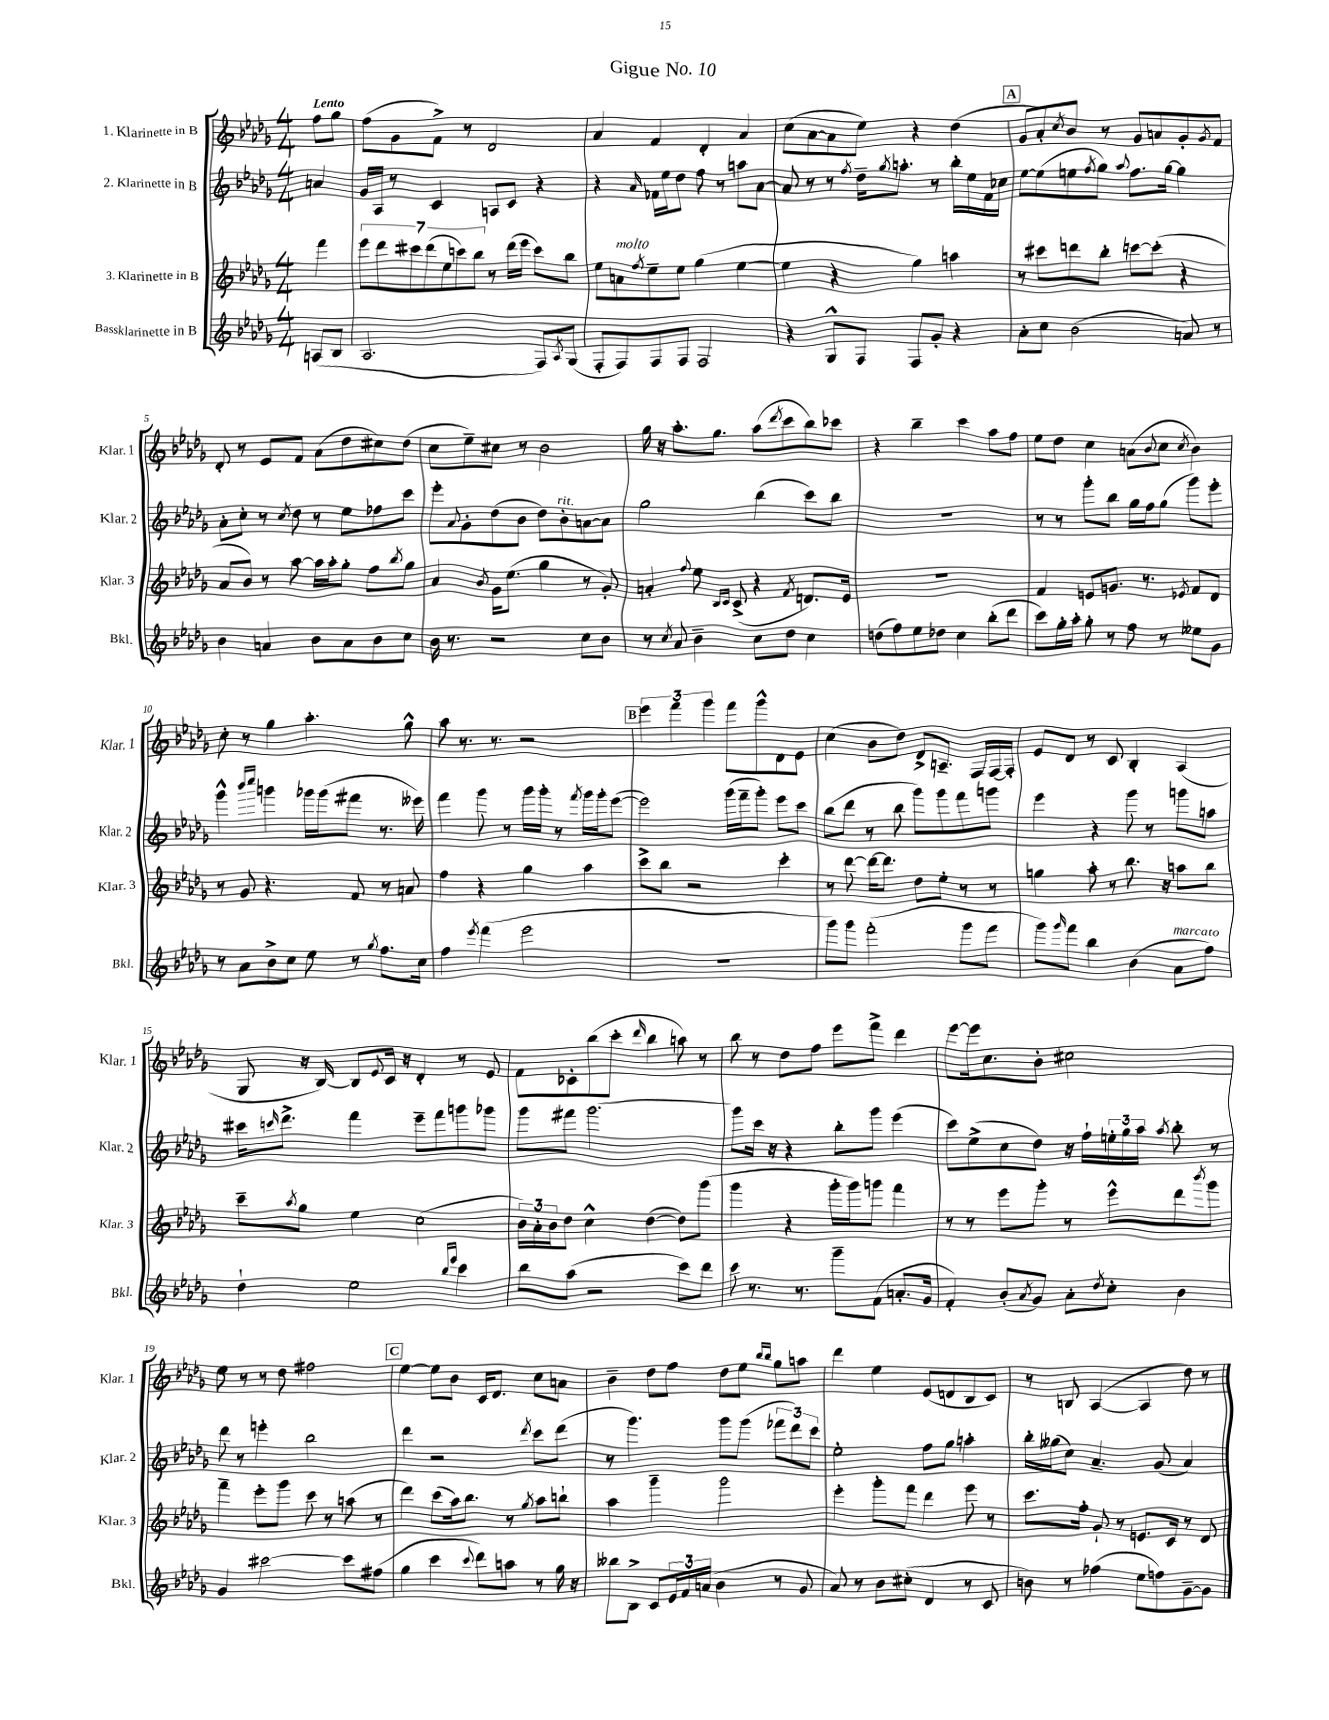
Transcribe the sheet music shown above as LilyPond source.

\header { title = "Gigue No. 10" }
<<
\new StaffGroup <<
\new Staff = "s0" \with { instrumentName = "1. Klarinette in B" shortInstrumentName = "Klar. 1" } {
    \clef treble \key des \major \numericTimeSignature \time 4/4 \partial 4 \tempo "Lento"
    f''8 ges''8 |
    f''8( ges'8 f'8->) r8 des'2 |
    aes'4 f'4 des'4-. aes'4 |
    c''8( aes'8~ aes'8 ees''8) r4 des''4( |
    \mark \markup { \box "A" } ges'8 aes'8-.) \acciaccatura { c''8 } bes'8 r8 ges'8 a'8 ges'8-. \acciaccatura { ges'8 } f'8 |
    des'8-. r8 ees'8 f'8 aes'8( des''8 cis''8) des''8( |
    c''8 ees''8--) cis''8 r8 bes'2 |
    ges''16 r16 aes''8.-. ges''8. aes''8( \acciaccatura { des'''8 } c'''8 bes''8) ces'''8 |
    r4 bes''4-- c'''4 aes''8 f''8 |
    ees''8 des''8 c''4 a'8( \appoggiatura { bes'8 } c''8 \acciaccatura { c''8 } bes'4) |
    c''8-. r8 ges''4 aes''4.-. ges''8-^ |
    aes''8 r8. r8. r2 |
    \mark \markup { \box "B" } \tuplet 3/2 { ees'''4 f'''4 ges'''4 } f'''8 ges'''8-^ des'8 ees'8 |
    c''4( bes'8 des''8) des'8-> a8.-- f16 f16~ f16-. |
    ees'8 des'8 r8 c'8 bes4-. aes4( |
    ges8 r16 bes16~) bes8 \appoggiatura { ees'8 } c'16 r16 des'4-. r8 ees'8 |
    f'8 ces'8-. bes''8( c'''8-. \grace { des'''16 } bes''4 a''8) r8 |
    bes''8 r8 des''8 f''8 ees'''8 f'''8-> des'''4 |
    ees'''8~ ees'''16 c''8. bes'8-. cis''2 |
    ees''8 r8 r8 des''8 fis''2 |
    \mark \markup { \box "C" } ees''4~ ees''8 bes'8 c'16 des'8. c''8 a'8 |
    bes'4-- des''8 f''8 des''8 ees''8 \grace { bes''16 bes''16 } ges''8 a''8 |
    des'''4 ees''4 ees'8( d'8 bes8 c'8) |
    r8 b8 aes4~( aes4 des''8) r8 \bar "|." |
}
\new Staff = "s1" \with { instrumentName = "2. Klarinette in B" shortInstrumentName = "Klar. 2" } {
    \clef treble \key des \major \numericTimeSignature \time 4/4 \partial 4
    a'4 |
    ges'16 aes16 r8 c'4 a8 c'8 r4 |
    r4 \grace { aes'16 } fes'16 ees''16 des''8 f''8 r8 a''8 aes'8~ |
    aes'8 r8 r8 \acciaccatura { f''8 } des''16-- \acciaccatura { ges''8 } a''8.-. r8 bes''16-. ees''16 f'16 ces''16 |
    \mark \markup { \box "A" } ees''8~ ees''8( e''8 \acciaccatura { f''8 } ges''8) \appoggiatura { aes''8 } f''8. ges''16~ ges''4 |
    aes'8-. c''8-. r8 \acciaccatura { c''8 } des''8 r8 ees''8 fes''8 c'''8 |
    ees'''8-. \appoggiatura { aes'8 } ges'8-. des''8( bes'8 des''8) bes'8-.^\markup { \italic "rit." } a'8~ a'8 |
    ges''2 bes''4( c'''8) bes''8 |
    R1 |
    r8 r8 ges'''8-. bes''8 ges''16 f''16 ges''8( ges'''8) ees'''8-. |
    ges'''4-^ \grace { bes'''16 c''''16 } g'''4 ges'''16 ges'''16( fis'''8 r8. eeses'''16) |
    f'''4 ges'''8 r8 ges'''16 ges'''16-. r8 \acciaccatura { f'''8 } ges'''16 ges'''16-. ees'''8~( |
    \mark \markup { \box "B" } ees'''2) ges'''16( f'''16-- ges'''8-.) ees'''8 c'''8 |
    bes''8( des'''8 r8 bes''8 ges'''8) ges'''8 f'''8 g'''8 |
    ees'''4 r4 ges'''8 r8 g'''8 a''8 |
    cis'''16 \grace { c'''16 } des'''8.-> f'''4 ees'''8-- f'''8 g'''8 ges'''8 |
    ges'''8 fis'''8 ges'''2.~ |
    ges'''8 c'''16 r16 r4 bes''8-. ges'''8 ees'''4( |
    c'''8) ees''8->( c''8 des''8) r16 f''16-! \tuplet 3/2 { e''16-. ges''16 aes''16 } \acciaccatura { aes''8 } bes''8-. r8 |
    des'''8 r8 e'''4-. bes''2 |
    \mark \markup { \box "C" } des'''4 r2 \acciaccatura { des'''8 } c'''8 des'''8( |
    r8 ges'''4.) ges'''8 ges'''8( \tuplet 3/2 { fes'''8 des'''8) c'''8 } |
    ees''2-. f''8 ges''8 a''4-. |
    bes''16-. geses''16( c''8) aes'4.-- ges'8( aes'4) \bar "|." |
}
\new Staff = "s2" \with { instrumentName = "3. Klarinette in B" shortInstrumentName = "Klar. 3" } {
    \clef treble \key des \major \numericTimeSignature \time 4/4 \partial 4
    f'''4 |
    \tuplet 7/4 { ees'''8 des'''8 cis'''8 des'''8( ees''8 c'''8) bes''8 } r8 des'''16( ees'''16 c'''8) bes''8 |
    ees''8 a'8^\markup { \italic "molto" } \acciaccatura { f''8 } ees''8-- ees''8 ges''4( ees''4~ |
    ees''4 r4 ges''4) a''4 |
    \mark \markup { \box "A" } r8 cis'''8 d'''8 bes''8-. c'''8~ c'''8-.( r4 |
    aes'8 bes'8) r8 aes''8~ aes''16 aes''16-. ges''8-. f''8 \acciaccatura { bes''8 } ges''8 |
    aes'4 \acciaccatura { bes'8 } ges'16 ees''8.( ges''4 r8 ges'8-.) |
    a'4-. \appoggiatura { f''8 } ees''8 \grace { bes16 c'16 } c'8->( r4 \acciaccatura { f'8 } d'8.) ees'16 |
    R1 |
    f'4 e'8 g'8. r8. \acciaccatura { ees'8 } f'8 des'8 |
    r8 ges'8 r4. f'8 r8 a'8 |
    f''4 r4 ges''4 aes''4 |
    \mark \markup { \box "B" } c'''8-> bes''8 r2 c'''4-. |
    r8 des'''8~ des'''16~ des'''8. des''8 ees''8-. r8 r8 |
    g''4 aes''8-. r8 bes''8. r16 a''8 bes''8 |
    c'''8-- \acciaccatura { aes''8 } ges''8 ees''4 c''2( |
    \tuplet 3/2 { bes'16) aes'16-. bes'16 } des''8 c''4-^ des''4~( des''8) ges'''8( |
    ges'''4 r4 ges'''16-. ges'''16) g'''8 f'''4 |
    r8 r8 ees'''8 ges'''8-. r8 ees'''8-^ des'''8 \acciaccatura { bes'''8 } ges'''8 |
    f'''4-- ees'''8-. ges'''8 c'''8 r8 a''8( r8 |
    \mark \markup { \box "C" } des'''4) c'''8( aes''16) bes''8. r8 \acciaccatura { ges''8 } aes''8 b''8-! |
    aes''4 ges'''4-- ges'''2 |
    ees'''4-. ges'''8-. f'''8 des'''4 ees'''8 r8 |
    c'''8. f''16-. ges'8-! r8 e'8. c'16 r8 des'8 \bar "|." |
}
\new Staff = "s3" \with { instrumentName = "Bassklarinette in B" shortInstrumentName = "Bkl." } {
    \clef treble \key des \major \numericTimeSignature \time 4/4 \partial 4
    a8( bes8 |
    aes2. f8) \acciaccatura { aes8 } ges8( |
    f8-. f8) f8 f8 f2 |
    r4 ges8-^ f8 f8 ges'8-. r4 |
    \mark \markup { \box "A" } aes'8-. c''8 bes'2( a'8) r8 |
    bes'4 a'4 bes'8 a'8 bes'8 c''8 |
    bes'16 r8. r2 c''8 bes'8 |
    r8 \acciaccatura { c''8 } aes'8 bes'4-- c''8 des''8 c''4 |
    d''8( f''8) ees''8 des''8 c''4 bes''8-.( des'''8 |
    c'''8) ges''16-. aes''16-. ges''8-. r8 f''8 r8 eeses''8 ges'8 |
    r8 aes'8 bes'8-> c''8 ees''8 r8 \acciaccatura { ges''8 } f''8. c''16 |
    f''4 \acciaccatura { ees'''8 } f'''4( ees'''2 |
    \mark \markup { \box "B" } R1 |
    ges'''8) ges'''8 f'''2-.( ges'''8 f'''8 |
    ges'''8) \grace { ges'''16 } f'''8 bes''4 bes'4( aes'8^\markup { \italic "marcato" } f''8) |
    des''4-! ees''2 \grace { bes''16 ees'''16 } c'''4 |
    bes''8 aes''8( r2 c'''8) des'''8 |
    c'''8 r8. r8. ges'''8-- f'8( a'8.-. ges'16 |
    f'4-.) bes'8-.( \acciaccatura { aes'8 } ges'8) aes'8-. \acciaccatura { des''8 } c''8-. bes'4 |
    ges'4 cis'''2~ cis'''8 fis''8( |
    \mark \markup { \box "C" } ges''4 c'''4 \appoggiatura { c'''8 } des'''8) a''8 r8 ges''16 r16 |
    beses''8 bes8-> c'8 \tuplet 3/2 { ees'16 f'16 a'16( } bes'4 r8 ges'8 |
    aes'8) r8 bes'8 cis''8-.( des'4 r8 c'8 |
    b'8) r8 fes''4( ees''8 f''8) ges'8~-- ges'8 \bar "|." |
}
>>
>>
